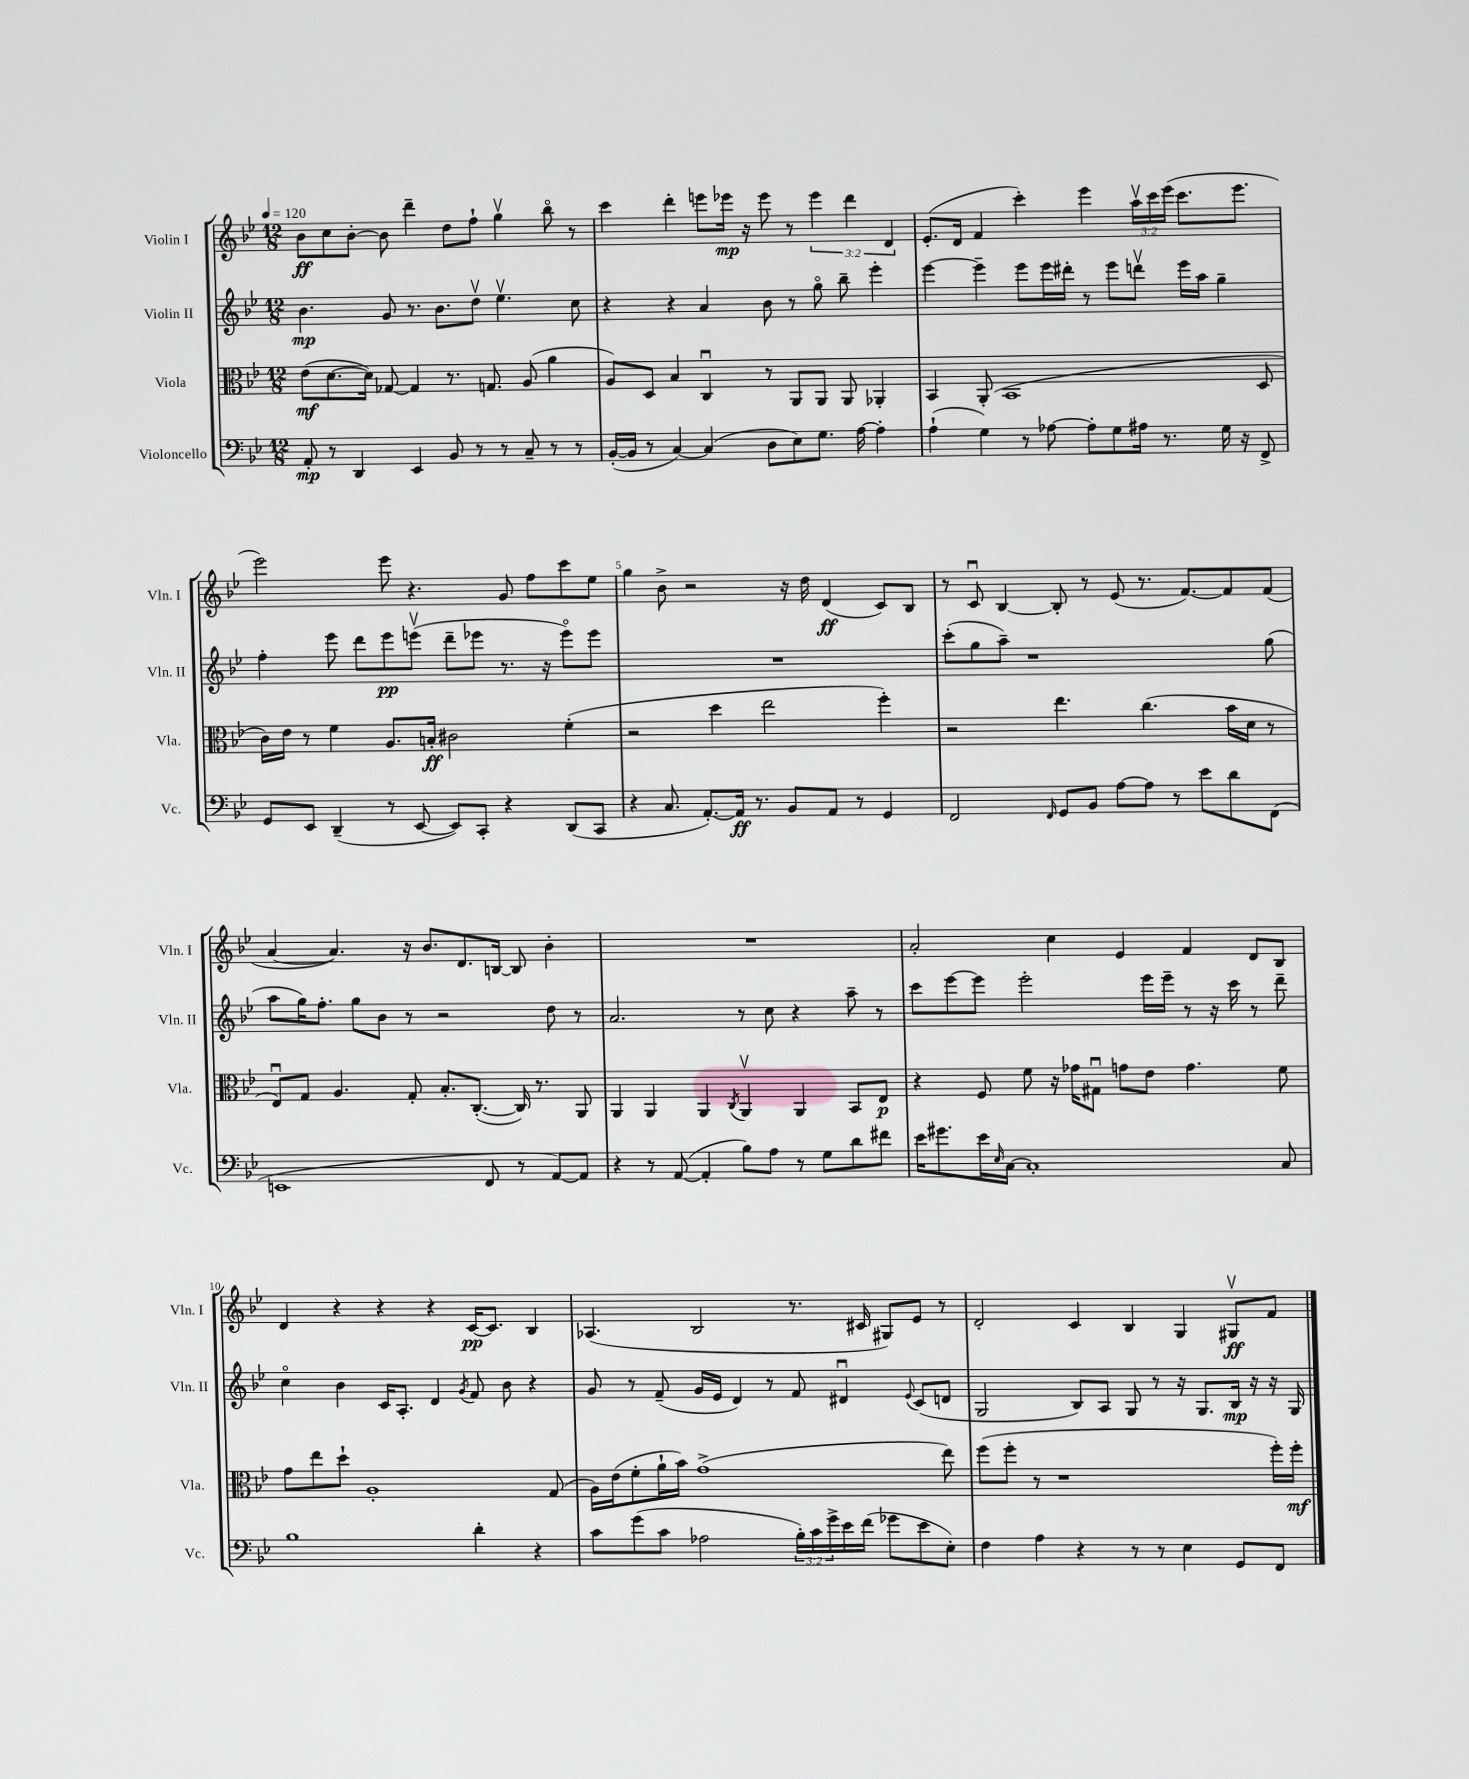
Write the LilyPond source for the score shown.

<<
\new StaffGroup <<
\new Staff = "s0" \with { instrumentName = "Violin I" shortInstrumentName = "Vln. I" } {
    \clef treble \key bes \major \numericTimeSignature \time 12/8 \override Staff.TupletNumber.text = #tuplet-number::calc-fraction-text \tempo 4 = 120
    bes'8\ff c''8 bes'8~-. bes'8 d'''4-- d''8 f''8-! g''4\upbow bes''8\flageolet r8 |
    c'''4 d'''4-. e'''8 ees'''16\mp r16 ees'''8 r8 \tuplet 3/2 { ees'''4 d'''4 d'4 } |
    ees'8.-.( d'16 f'4 c'''4-.) ees'''4 \tuplet 3/2 { a''16\upbow c'''16 ees'''16( } c'''8. ees'''8. |
    ees'''2) ees'''8 r4. g'8 f''8 c'''8 ees''8 |
    g''4 bes'8-> r2 r16 d''16 d'4\ff( c'8) bes8 |
    r8 c'8\downbow bes4~ bes8-. r8 ees'8( r8. f'8.~) f'8 f'8( |
    a'4~ a'4.) r16 bes'8. d'8. b16~ b8 bes'4-. |
    R1. |
    a'2-. c''4 ees'4 f'4 d'8 bes8 |
    d'4 r4 r4 r4 c'16~\pp c'8. bes4 |
    aes4.( bes2 r8. cis'16 gis8) ees'8 r8 |
    d'2-. c'4 bes4 g4 gis8\upbow\ff f'8 \bar "|." |
}
\new Staff = "s1" \with { instrumentName = "Violin II" shortInstrumentName = "Vln. II" } {
    \clef treble \key bes \major \numericTimeSignature \time 12/8
    bes'4.\mp g'8 r8. bes'8. d''8\upbow ees''4.\upbow c''8 |
    r4 r4 a'4 bes'8 r8 g''8\flageolet bes''8-- ees'''4-. |
    ees'''4~ ees'''4-- ees'''8 ees'''16 dis'''16-. r8 ees'''8 d'''8\upbow ees'''16 a''16 g''4-- |
    f''4-. ees'''8 d'''8 ees'''8\pp e'''8\upbow( d'''8-- ees'''8 r8. r16 ees'''8\flageolet) ees'''8 |
    R1. |
    c'''8-.( g''8 a''8--) r1 g''8( |
    a''8 g''16) f''8.-. g''8 bes'8 r8 r2 d''8 r8 |
    a'2. r8 c''8 r4 a''8-- r8 |
    c'''8 ees'''8~ ees'''8 ees'''2-. ees'''16 ees'''16-- r8 r16 c'''16 r8 d'''8-- |
    c''4\flageolet bes'4 c'16 a8.-. d'4 \acciaccatura { g'8 } f'8 bes'8 r4 |
    g'8 r8 f'8--( g'16 ees'16 d'4) r8 f'8 dis'4\downbow \appoggiatura { ees'8 } c'8( d'8 |
    g2 bes8) a8 g8 r8 r16 g8. bes16\mp r16 r16 g16 \bar "|." |
}
\new Staff = "s2" \with { instrumentName = "Viola" shortInstrumentName = "Vla." } {
    \clef alto \key bes \major \numericTimeSignature \time 12/8
    ees'8\mf( d'8.~ d'16) ges8~ ges4 r8. g8. a8( a'4 |
    a8) d8 bes4 c4\downbow r8 a,8 a,8 a,8 aes,4-. |
    bes,4 a,8-.( bes,1 d8 |
    c'16) ees'16 r8 f'4 a8. b16-.\ff cis'2 f'4-.( |
    r2 d''4 ees''2 f''4-.) |
    r2 ees''4. c''4.( bes'16 d'16 r8 |
    ees8\downbow) g8 a4. g8-. bes8.-. c8.~-.( c16) r8. a,8 |
    a,4 a,4 a,4 \acciaccatura { c8 } a,4\upbow a,4 bes,8 ees8\p |
    r4 f8 f'8 r16 ges'16 gis8\downbow g'8 ees'8 g'4. f'8 |
    g'8 ees''8 d''8-! a1-. g8( |
    a16) ees'16( f'8-. a'16-! bes'16) g'1->( ees''8) |
    f''8( f''8-. r8 r1 f''16-.) f''16-.\mf \bar "|." |
}
\new Staff = "s3" \with { instrumentName = "Violoncello" shortInstrumentName = "Vc." } {
    \clef bass \key bes \major \numericTimeSignature \time 12/8 \override Staff.TupletNumber.text = #tuplet-number::calc-fraction-text
    a,8-.\mp r8 d,4 ees,4 bes,8 r8 r8 c8-- r8 r8 |
    bes,16~-.( bes,16 r8 c4~) c4( d8 ees8) g8. a16~ a4-. |
    a4-!( g4) r8 aes8~ aes8-. g8 ais16 r8. g16 r16 f,8-> |
    g,8 ees,8 d,4--( r8 ees,8~ ees,8) c,8-. r4 d,8( c,8 |
    r4 c8. a,8.~-.) a,16\ff r8. bes,8 a,8 r8 g,4 |
    f,2 \grace { f,16 } g,8 bes,8 a8~ a8 r8 ees'8 d'8 f,8( |
    e,1 f,8 r8 a,8~) a,8 |
    r4 r8 a,8~( a,4-. bes8) a8 r8 g8 d'8 fis'8 |
    ees'16 gis'8. ees'16 \grace { ees16 } c16~ c1-. c8 |
    bes1 d'4-. r4 |
    c'8 g'8( c'8 aes2 \tuplet 3/2 { bes16-.) c'16 g'16-> } ees'16 f'16( ges'8 ees'8 ees8-.) |
    f4 a4 r4 r8 r8 ees4 g,8 f,8 \bar "|." |
}
>>
>>
\layout { \context { \Score \override BarNumber.break-visibility = ##(#f #t #t) barNumberVisibility = #(every-nth-bar-number-visible 5) } }
